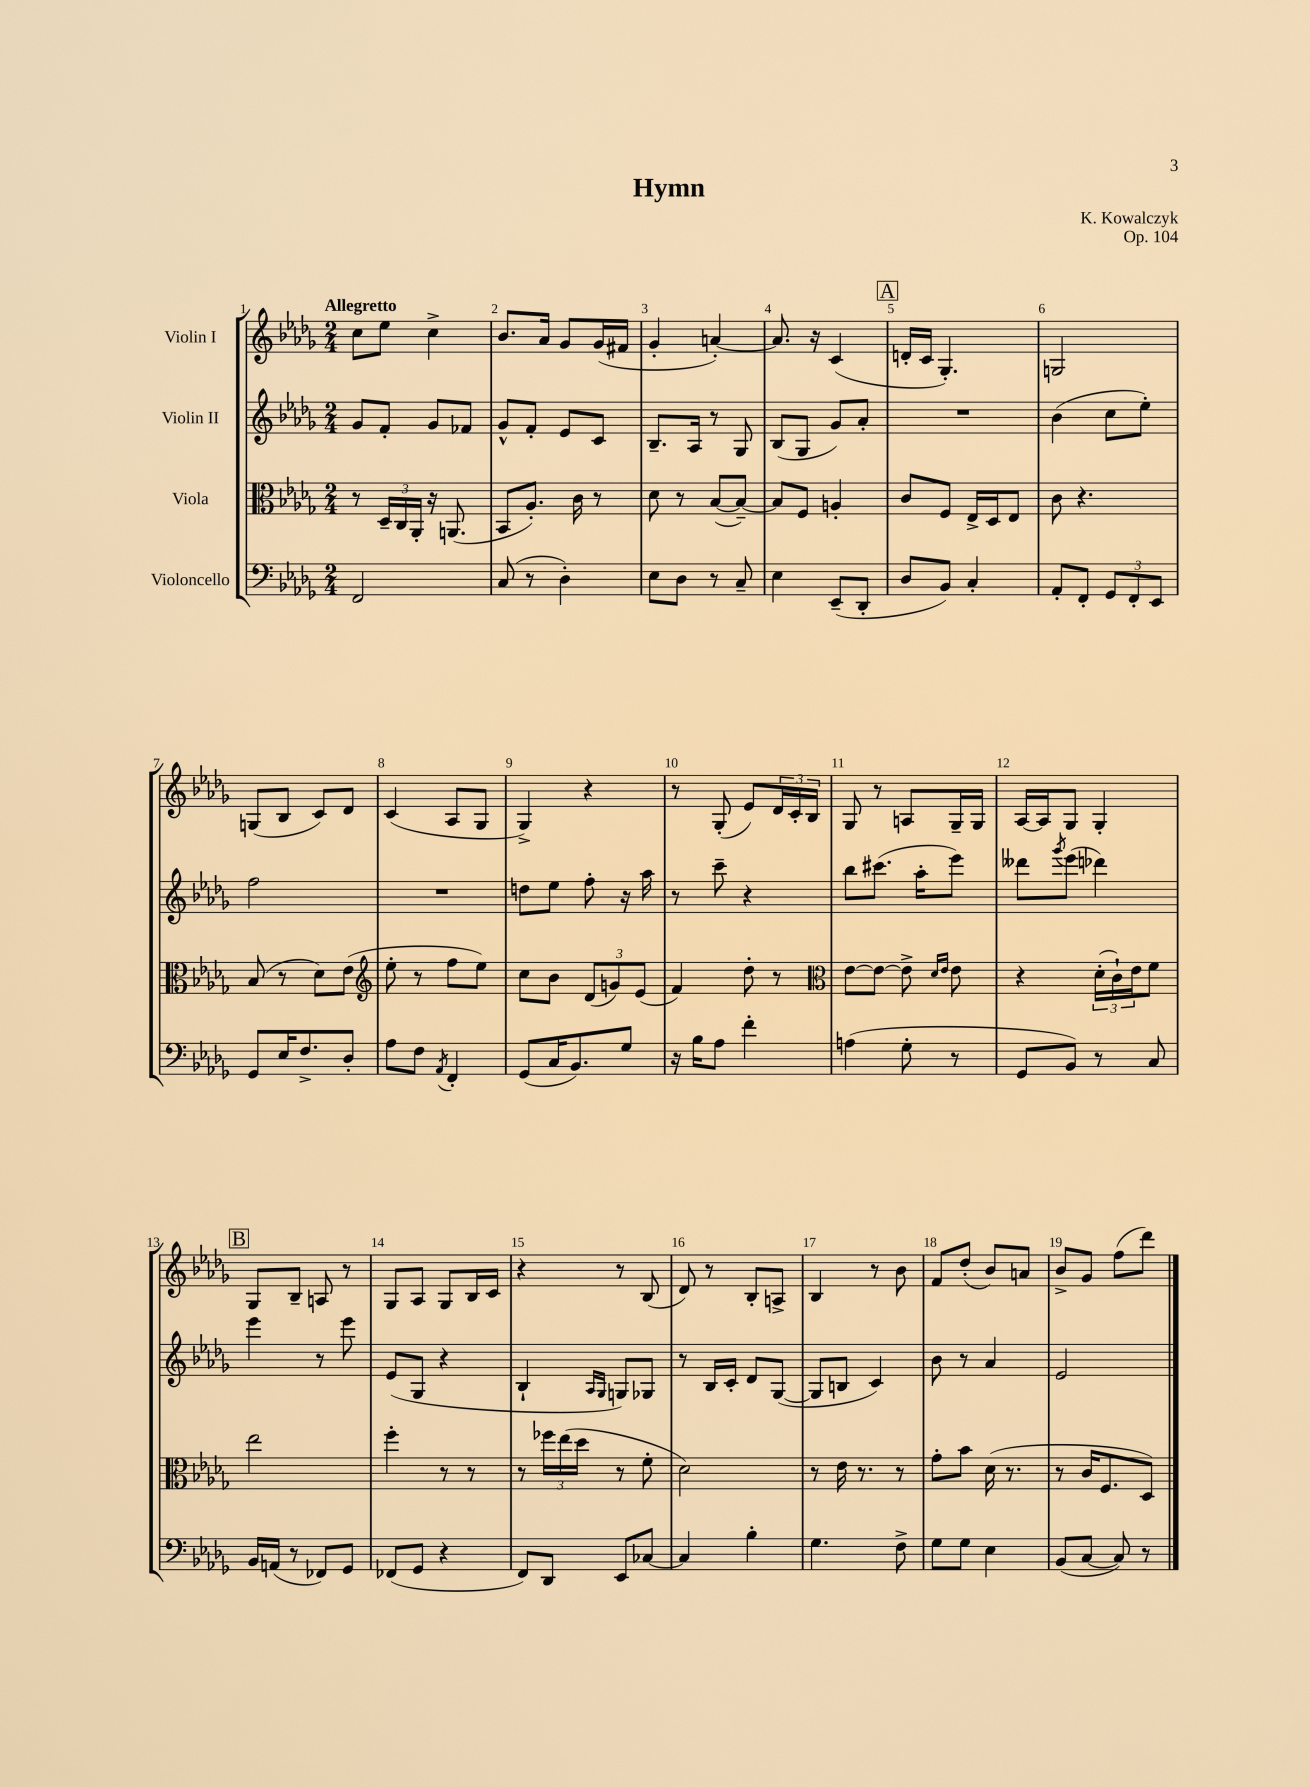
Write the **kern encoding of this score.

**kern	**kern	**kern	**kern
*staff4	*staff3	*staff2	*staff1
*clefF4	*clefC3	*clefG2	*clefG2
*k[b-e-a-d-g-]	*k[b-e-a-d-g-]	*k[b-e-a-d-g-]	*k[b-e-a-d-g-]
*M2/4	*M2/4	*M2/4	*M2/4
2FF	8r	8g-	8cc
.	24D-~	8f'	8ee-
.	24C	.	.
.	24AA-'	.	.
.	16r	8g-	4cc^
.	(8.AA	.	.
.	.	8f-	.
=	=	=	=
(8C	8BB-	8g-^^	8.b-
8r	8.A-')	8f'	.
.	.	.	16a-
4D-')	.	8e-	8g-
.	16c	.	.
.	8r	8c	(16g-
.	.	.	16f#
=	=	=	=
8E-	8d-	8.B-~	4g-'
8D-	8r	.	.
.	.	16A-	.
8r	([8B-	8r	[4a')
8C~	8B-~_)	8G-	.
=	=	=	=
4E-	8B-]	(8B-	8.a]
.	8F	8G-	.
.	.	.	16r
(8EE-~	4A'	8g-)	(4c
8DD-'	.	8a-'	.
=	=	=	=
8D-	8c	2r	16d'
.	.	.	16c
8BB-)	8F	.	4.G-')
4C'	16E-^	.	.
.	16D-	.	.
.	8E-	.	.
=	=	=	=
8AA-'	8c	(4b-	2G
8FF'	4.r	.	.
12GG-	.	8cc	.
12FF'	.	.	.
.	.	8ee-')	.
12EE-	.	.	.
=	=	=	=
8GG-	(8B-	2ff	(8G
16E-	8r	.	8B-
8.F^	.	.	.
.	8d-)	.	8c)
8D-'	(8e-	.	8d-
=	=	=	=
*	*clefG2	*	*
8A-	8ee-'	2r	(4c
8F	8r	.	.
8qAA-	.	.	.
4FF'	8ff	.	8A-
.	8ee-)	.	8G-
=	=	=	=
(8GG-	8cc	8dd	4G-^)
16C	8b-	8ee-	.
8.BB-)	.	.	.
.	(12d-	8ff'	4r
.	12g)	.	.
8G-	.	16r	.
.	(12e-	.	.
.	.	16aa-	.
=	=	=	=
16r	4f)	8r	8r
16B-	.	.	.
8A-	.	8ccc~	(8G-'
4f'	8dd-'	4r	8e-)
.	8r	.	24d-
.	.	.	24c'
.	.	.	24B-
=	=	=	=
*	*clefC3	*	*
(4A	[8e-	8bb-	8G-
.	8e-_	(8.ccc#	8r
8G-'	8e-^]	.	8A
.	.	16aa-'	.
.	16qqd-	.	.
.	16qqe-	.	.
8r	8e-	8eee-)	16G-~
.	.	.	16G-
=	=	=	=
8GG-	4r	8ddd--	[16A-
.	.	.	16A-]
.	.	8qggg-	.
8BB-)	.	(8eee-	8G-
8r	(24d-'	4ddd-)	4G-'
.	24c`)	.	.
.	24e-	.	.
8C	8f	.	.
=	=	=	=
16BB-	2ee-	4eee-	8G-
(16AA	.	.	.
8r	.	.	8B-~
8FF-)	.	8r	8A
8GG-	.	8eee-	8r
=	=	=	=
(8FF-	4ff'	(8e-	8G-
8GG-	.	8G-	8A-
4r	8r	4r	8G-
.	8r	.	16B-
.	.	.	16c
=	=	=	=
8FF)	8r	4B-`	4r
8DD-	24ff-	.	.
.	(24ee-	.	.
.	24dd-	.	.
.	.	16qqA-	.
.	.	16qqG-	.
8EE-	8r	8G)	8r
[8C-	8f'	8G-	(8B-
=	=	=	=
4C-]	2d-)	8r	8d-)
.	.	16B-	8r
.	.	16c'	.
4B-'	.	8d-	8B-'
.	.	([8G-	8A^
=	=	=	=
4.G-	8r	8G-]	4B-
.	16e-	8B	.
.	8.r	.	.
.	.	4c)	8r
8F^	8r	.	8b-
=	=	=	=
8G-	8g-'	8b-	8f
8G-	8b-	8r	(8dd-'
4E-	(16d-	4a-	8b-)
.	8.r	.	.
.	.	.	8a
=	=	=	=
(8BB-	8r	2e-	8b-^
[8C	16c	.	8g-
.	8.F	.	.
8C])	.	.	(8ff
8r	8D-)	.	8ddd-)
==	==	==	==
*-	*-	*-	*-
